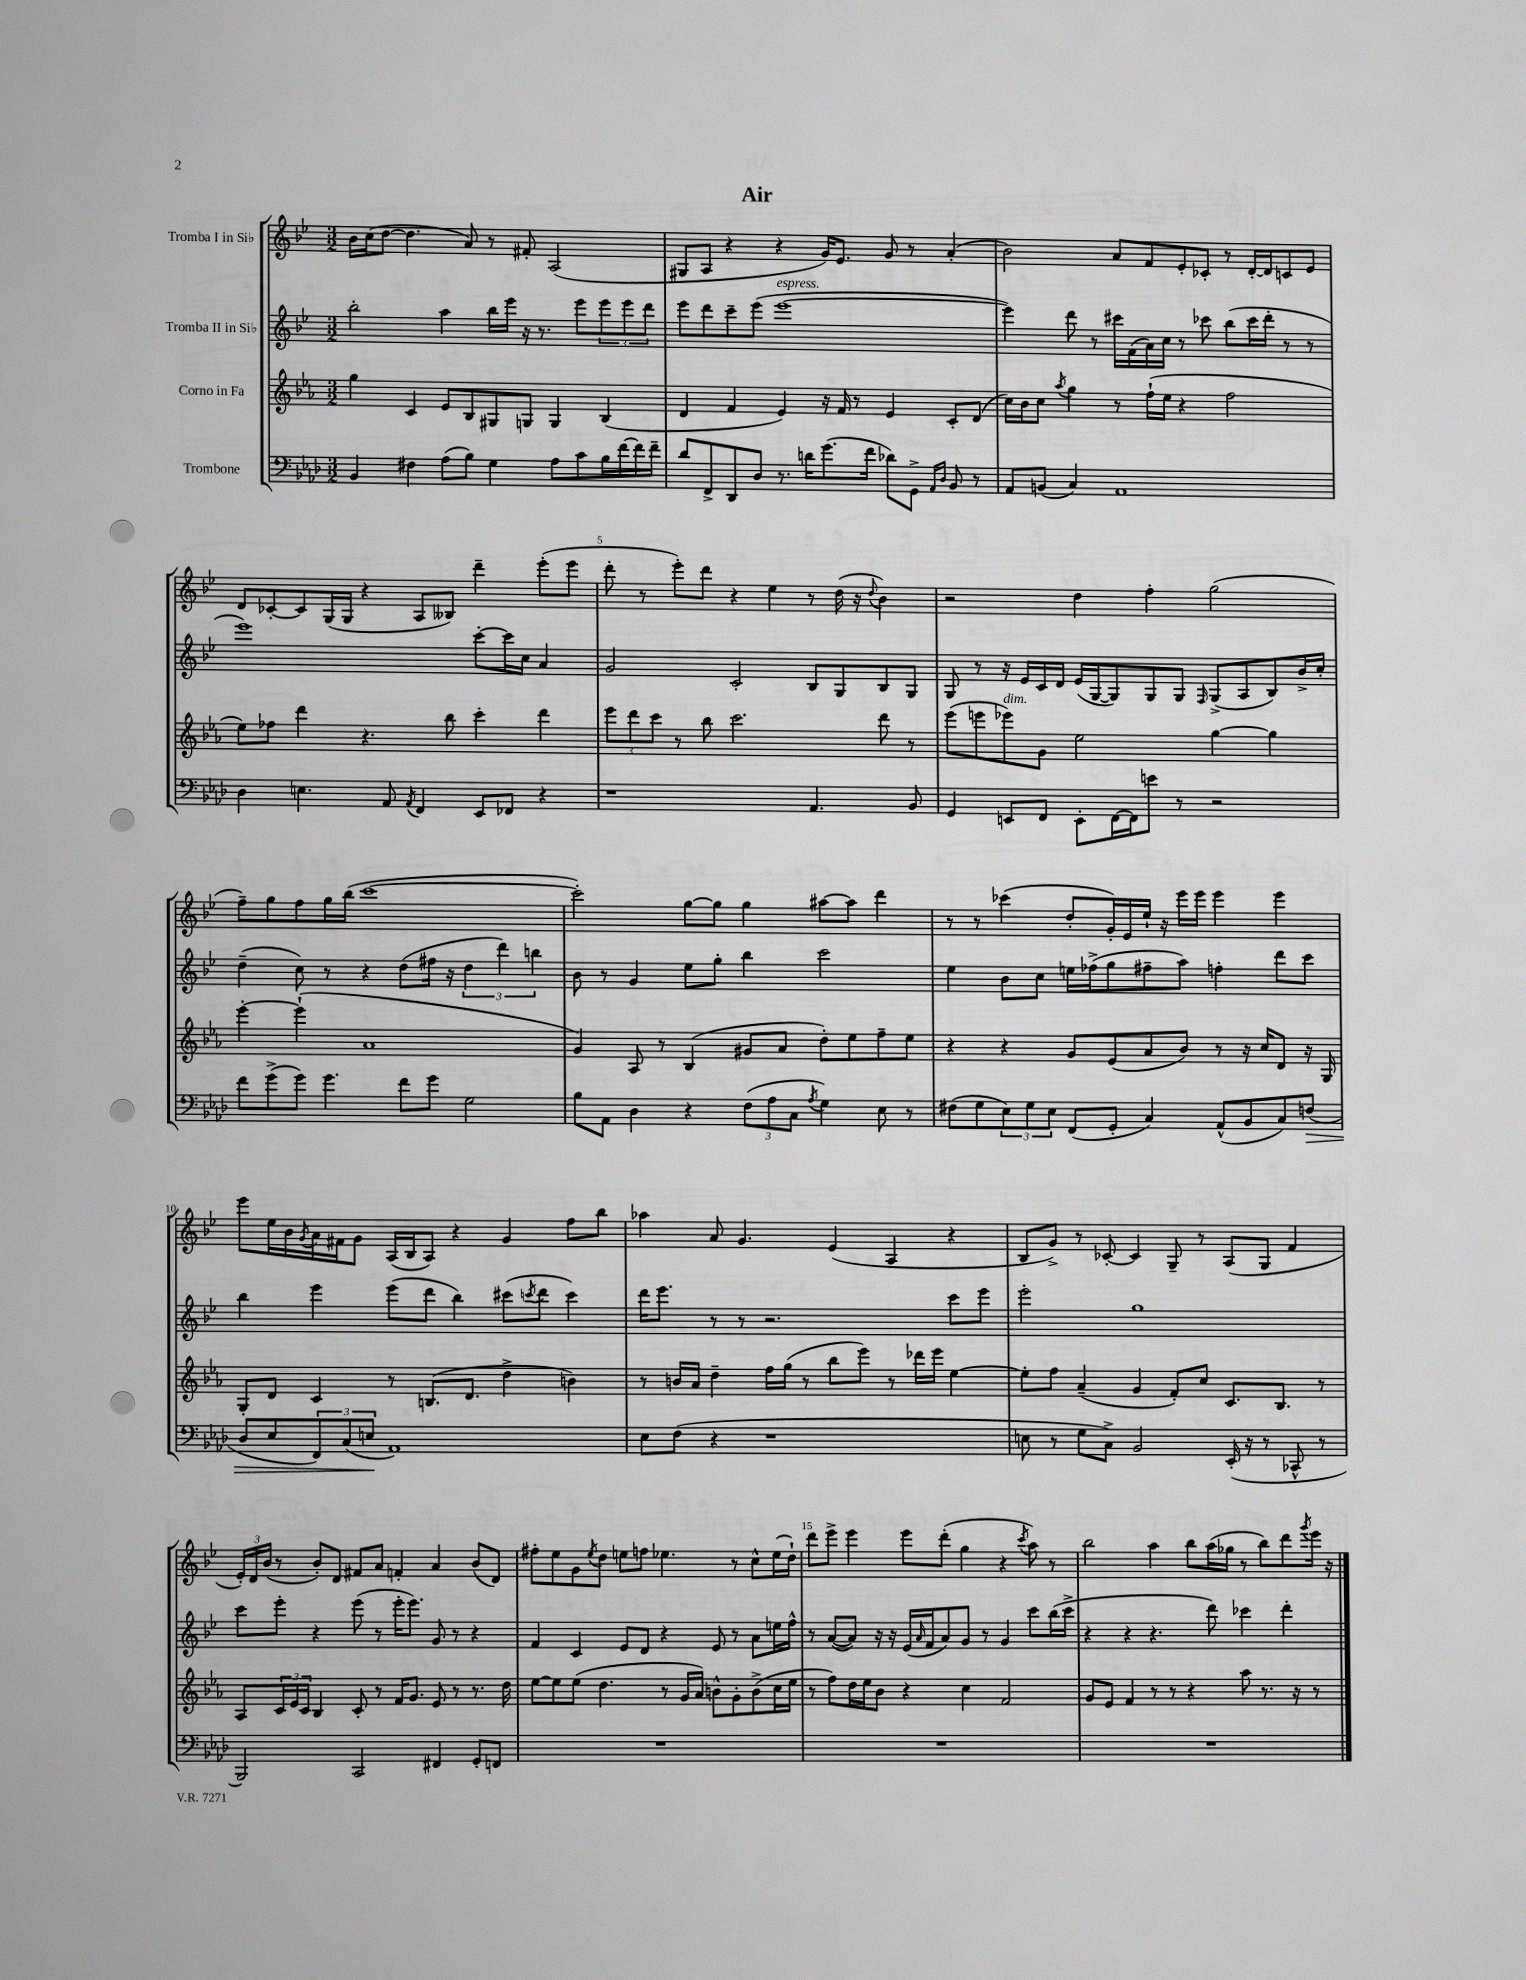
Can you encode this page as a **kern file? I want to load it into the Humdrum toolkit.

**kern	**kern	**kern	**kern
*staff4	*staff3	*staff2	*staff1
*clefF4	*clefG2	*clefG2	*clefG2
*k[b-e-a-d-]	*k[b-e-a-]	*k[b-e-]	*k[b-e-]
*M3/2	*M3/2	*M3/2	*M3/2
4BB-/	4gg\	2bb-'\	16b-\LL
.	.	.	(16cc\J
.	.	.	[8dd\J
4F#\	4c/	.	4.dd\]
(8A-\L	8e-/L	4aa\	.
8B-\J)	8B-/	.	8a/)
4G\	8G#/	16bb-\LL	8r
.	.	16eee-\JJ	.
.	8G/J	16r	8f#'/
.	.	8.r	.
8A-\L	4G/	.	(2A/
8c\	.	8eee-\L	.
16B-\L	(4B-/	12eee-\	.
[16f\	.	.	.
.	.	12eee-\	.
16f\]	.	.	.
.	.	12ddd\J	.
16f~\JJ	.	.	.
=	=	=	=
8d-/L	4d/	8eee-\L	8G#/L
8FF^/	.	8ddd\	8A/J
8DD-/	4f/	8ccc~\	4r
8D-/J	.	(8eee-\J	.
8.r	4e-/)	[1eee-	4r
16d\LK	.	.	.
(8.g\	16r	.	16g/LK)
.	16f/	.	8.e-/J
.	8r	.	.
16f\Jk	.	.	.
8d-\L)	4e-/	.	8g/
8GG^\J	.	.	8r
16qqAA-/LL	.	.	.
16qqD-/JJ	.	.	.
8BB-/	8c'/L	.	(4a'/
8r	(8d/J	.	.
=	=	=	=
8AA-/L	16cc\LL)	4eee-\])	2b-\)
.	16b-\J	.	.
(8BB/J	8cc\J	.	.
.	8qaa-/	.	.
4C/)	4gg\	8ddd\	.
.	.	8r	.
1AA-	8r	16ccc#\LL	8a/L
.	.	(16f\	.
.	(16ff`\LL	16a\)	8f/
.	16ee-\JJ	16cc\JJ	.
.	4r	8r	8e-'/
.	.	8ccc-\	8c-'/J
.	2ff\	(8bb-\L	8r
.	.	16ccc-\L	[16d'/LL
.	.	16ddd'\JJ	16d/]J
.	.	8r	8c/
.	.	8r	8e-/J
=	=	=	=
4D-\	8ee-\L)	1eee-)	8d/L
.	8ff-\J	.	[8c-'/
4.E\	4ddd\	.	8c-/]
.	.	.	(16G/L
.	.	.	16G/JJ
.	4.r	.	4r
8AA-/	.	.	.
8qAA-/	.	.	.
4FF/	.	.	8A/L
.	8bb-\	.	8B--/J)
8EE-/L	4ccc'\	[8ccc'\L	4ddd~\
8FF-/J	.	16ccc\]L	.
.	.	16cc\JJ	.
4r	4ddd\	4a/	(8eee-'\L
.	.	.	8eee-\J
=	=	=	=
1r	12eee-\L	2g/	8ddd'\
.	12ddd\	.	.
.	.	.	8r
.	12ccc\J	.	.
.	8r	.	8eee-'\L)
.	8bb-\	.	8ddd\J
.	2.ccc\	2c'/	4r
.	.	.	4ee-\
4.AA-/	.	8B-/L	8r
.	.	8G/	(16dd\
.	.	.	16r
.	.	.	8qqdd/
.	8ddd\	8B-/	4b-\)
8BB-/	8r	8G/J	.
=	=	=	=
4GG/	(8eee-\L	8G/	2r
.	8eee\	8r	.
8EE/L	8eee-\)	16r	.
.	.	16e-/LL	.
8FF/J	8g\J	16c/	.
.	.	16d/JJ	.
8EE'\L	2ee-\	(16e-/LL	4dd\
.	.	[16G/J	.
[16FF\L	.	8G/])	.
16FF\]J	.	.	.
8e\J	.	8G/	4ff'\
8r	.	8G/J	.
.	.	16qqF/	.
2r	[4gg\	(8G^/L	(2gg\
.	.	8A/	.
.	4gg\]	8B-/)	.
.	.	16b-^/L	.
.	.	16cc'/JJ	.
=	=	=	=
8f\L	[4eee-'\	(4dd~\	8ff~\L)
(8g^\	.	.	8gg\
8g\J)	(4eee-`\]	8cc\)	8ff\
4.g\	.	8r	16gg\L
.	.	.	(16bb-\JJ
.	1a-	4r	[1ccc
8f\L	.	(8dd\L	.
8g\J	.	16ff#\Jk	.
.	.	16r	.
2G\	.	6dd\	.
.	.	6ddd\)	.
.	.	6bb\	.
=	=	=	=
8B-\L	4g/)	8b-\	2ccc'\])
8AA-\J	.	8r	.
4D-\	8A-/	4g/	.
.	8r	.	.
4r	(4B-/	8ee-\L	[8gg\L
.	.	8gg'\J	8gg\]J
(12F\L	8g#/L	4bb-\	4gg\
12A-\	.	.	.
.	8a-/J	.	.
12C\J	.	.	.
8qA-/	.	.	.
4G\)	8dd'\L)	2ccc\	[8aa#\L
.	8ee-\	.	8aa#\]J
8E-\	8ff~\	.	4ddd\
8r	8ee-\J	.	.
=	=	=	=
(8F#\L	4r	4ee-\	8r
8G\	.	.	8r
12E-\)	4r	8b-\L	(4ccc-\
12G\	.	.	.
.	.	8cc\J	.
12E-\J	.	.	.
(8FF/L	8g/L	16ee\LL	8dd'/L
.	.	(16ff-^\J	.
8GG'/J	(8e-/	8gg\	16g'/L)
.	.	.	16e-/
4C/)	8a-/	8ff#~\	16ee-`/JJ
.	.	.	16r
.	8b-/J)	8aa\J)	16eee-\LL
.	.	.	16eee-\JJ
(8AA-^^/L	8r	4ff'\	4eee-\
8BB-/	16r	.	.
.	16cc/LK	.	.
8C/)	8d/J	8ddd\L	4eee-\
(8F/J	16r	8ccc\J	.
.	16G/	.	.
=	=	=	=
8D-/L	8G'/L	4bb-\	8eee-\L
8E-/	8d/J	.	16ee-\L
.	.	.	16b-\
.	.	.	8qg/
12FF/)	4c/	4eee-\	16a\
.	.	.	16f#\J
(12C/	.	.	.
.	.	.	8g\J
12E/J	.	.	.
1AA-)	8r	(8eee-\L	(16A/LL
.	.	.	16B-/J
.	(8.B/L	8ddd\J	8A/J)
.	.	4bb-\)	4r
.	8.d/J	.	.
.	4dd^\	(8ccc#\L	4g/
.	.	8qccc/	.
.	.	8ddd\J	.
.	4b\)	4ccc\)	8ff\L
.	.	.	8bb-\J
=	=	=	=
8E-\L	8r	16ddd\LK	4aa-\
.	.	8.eee-\J	.
(8F\J	16b/LL	.	.
.	16a-/JJ	.	.
4r	4dd~\	8r	8a/
.	.	8r	4.g/
1r	16ff\LL	2.r	.
.	(16gg\JJ	.	.
.	8r	.	.
.	8bb-\L	.	(4e-/
.	8eee-\J)	.	.
.	8r	.	4A/
.	16ddd-\LL	.	.
.	16eee-\JJ	.	.
.	[4ee-\	8ccc\L	4r
.	.	8eee-\J	.
=	=	=	=
8E\	8ee-'\]L	2eee-'\	8B-/L
8r	8ff\J	.	8g^/J)
8G\L	(4a-~/	.	8r
8C^\J)	.	.	[8c-'/
2BB-/	4g/	1gg	4c-/]
.	8f'/L)	.	8G~/
.	8cc/J	.	8r
(16EE-'/	8.c/L	.	(8A/L
16r	.	.	.
8r	.	.	8G/J
.	8.B-/J	.	.
8CC-^^/	.	.	4f/
8r	8r	.	.
=	=	=	=
2BBB-/)	8A-/L	8ccc\L	24e-'/LL)
.	.	.	24d/
.	.	.	(24b-/JJ
.	24c/L	8eee-'\J	8r
.	24e-/	.	.
.	24c/JJ	.	.
.	4B-/	4r	8b-'/L)
.	.	.	8d/J
2CC/	8c'/	(8eee-\	8f#/L
.	8r	8r	8a/J
.	16f/LK	16eee-'\LK	4f'/
.	8.g/J	8.eee-\J)	.
4FF#/	8e-/	8g/	4a/
.	8r	8r	.
8GG'/L	8.r	4r	(8b-/L
8FF/J	.	.	8d/J)
.	16dd\	.	.
=	=	=	=
1.r	[8ee-\L	4f/	8ff#'\L
.	8ee-\]	.	8ee-\
.	(8ee-\J	4c/	8g\
.	.	.	8qee-/
.	4.dd\	.	8dd\J
.	.	8e-/L	8ee\L
.	.	8d/J	8ff\J
.	8r	4r	4.ee-\
.	16g/LL	.	.
.	16a-/JJ)	.	.
.	8b^^\L	8e-/	.
.	8g'\	8r	8r
.	(8b^\	8a\L	8cc^^\L
.	16cc\L	16ee\L	(16ee-\L
.	16ee-\JJ	16ff^^\JJ	16dd`\JJ)
=	=	=	=
1.r	8r	8r	8ddd\L
.	8ff\L)	([8a/L	8eee-^\J
.	16dd\L	8a/]J)	4eee-\
.	16ee-\J	.	.
.	8b-\J	16r	.
.	.	16r	.
.	4r	(16e-/LL	8eee-\L
.	.	16qqa/	.
.	.	16f/J	.
.	.	8a/)	(8ddd'\J
.	4cc\	8g/J	4gg\
.	.	8r	.
.	2f/	4g/	4r
.	.	.	8qccc/
.	.	8ccc\L	8aa\)
.	.	(16bb-\L	8r
.	.	16ccc^\JJ	.
=	=	=	=
1.r	8g/L	4r	2bb-\
.	8e-/J	.	.
.	4f/	4r	.
.	8r	4.r	4aa\
.	8r	.	.
.	4r	.	8bb-\L
.	.	8ddd\)	(16aa\L
.	.	.	16gg-\JJ
.	8aa-\	4ccc-\	8r
.	8.r	.	8bb-\L)
.	.	4ddd'\	8ddd\
.	16r	.	.
.	.	.	8qggg/
.	8r	.	16eee-\Jk
.	.	.	16r
==	==	==	==
*-	*-	*-	*-
